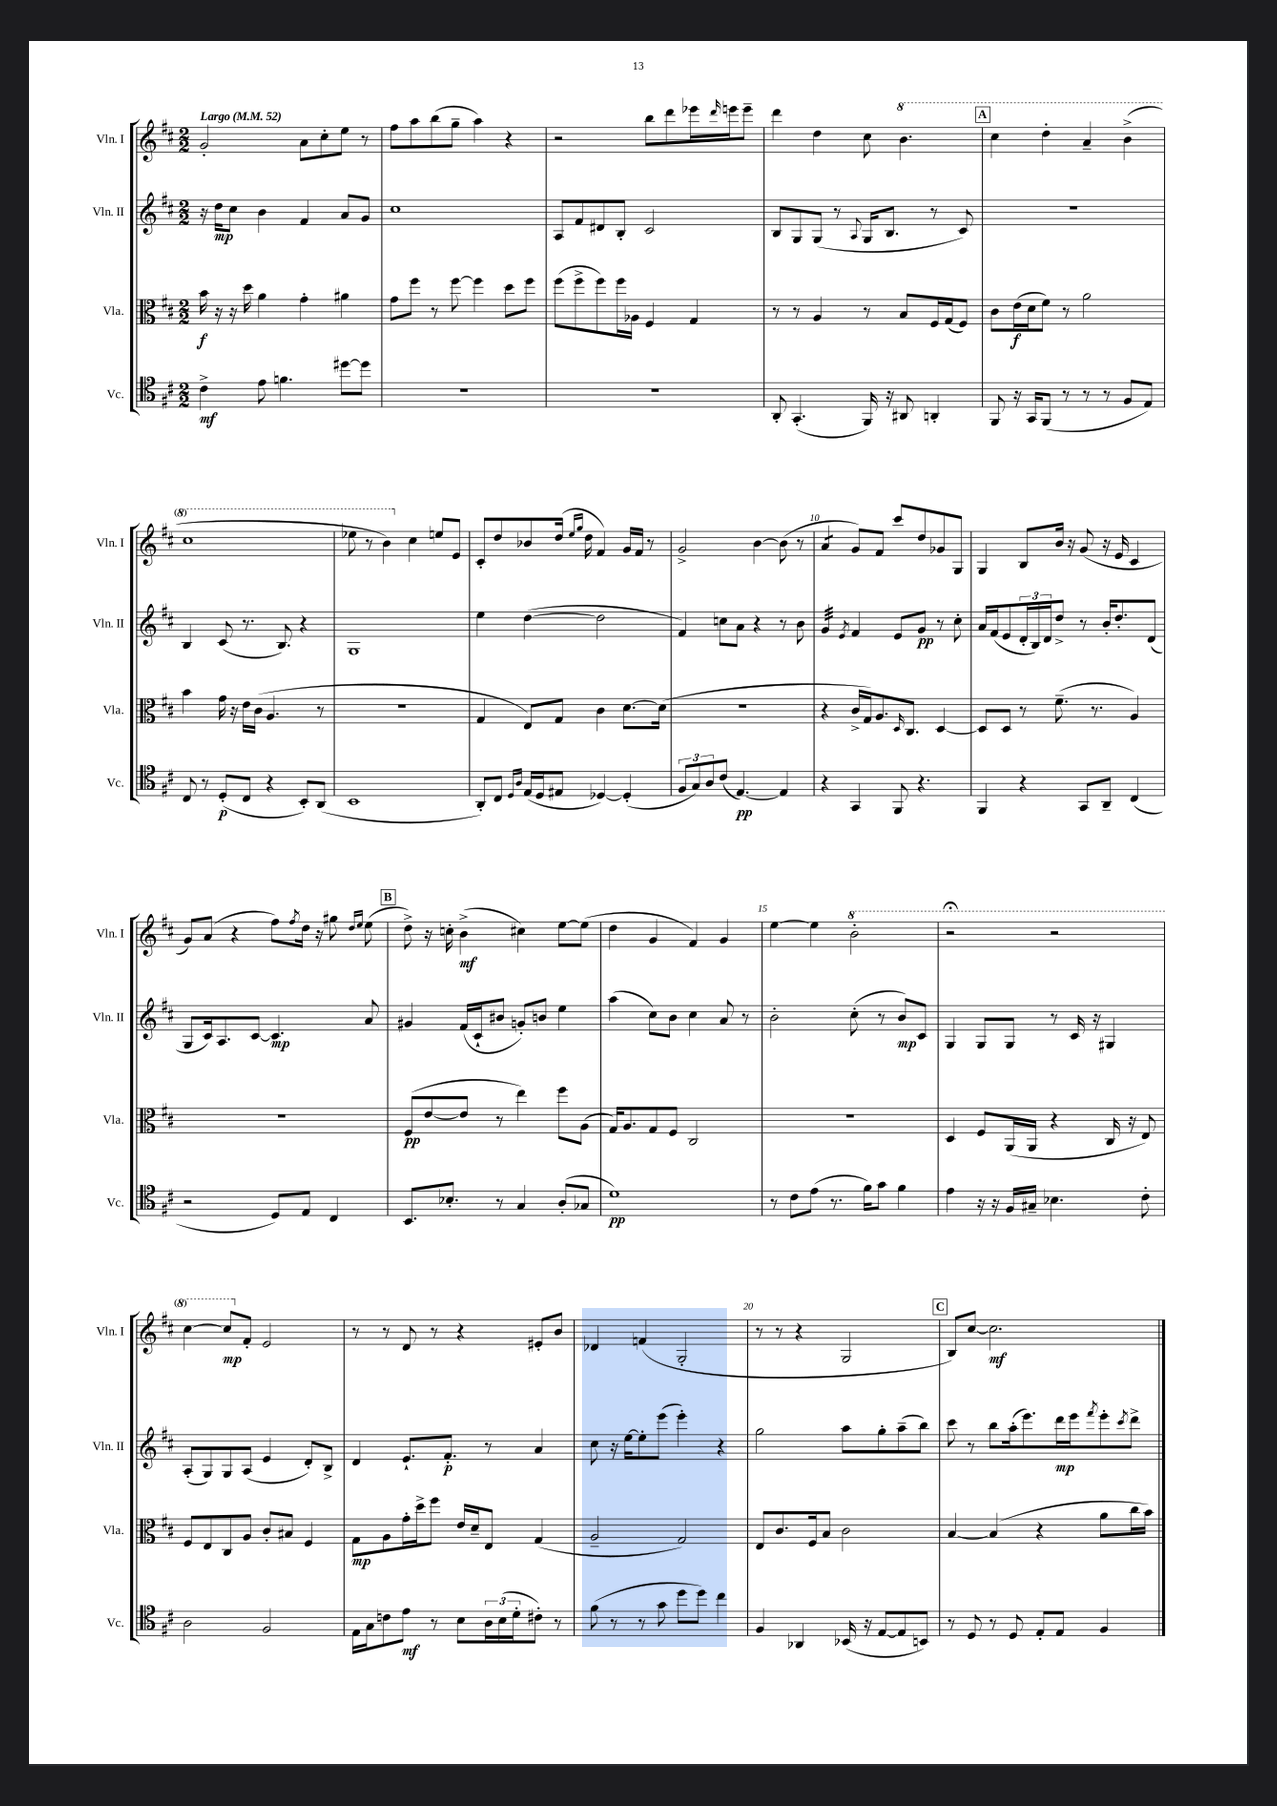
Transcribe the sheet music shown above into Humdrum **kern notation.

**kern	**dynam	**kern	**dynam	**kern	**dynam	**kern	**dynam
*part4	*part4	*part3	*part3	*part2	*part2	*part1	*part1
*staff4	*staff4	*staff3	*staff3	*staff2	*staff2	*staff1	*staff1
*I"Vc.	*	*I"Vla.	*	*I"Vln. II	*	*I"Vln. I	*
*I'Vc.	*	*I'Vla.	*	*I'Vln. II	*	*I'Vln. I	*
*clefC4	*	*clefC3	*	*clefG2	*	*clefG2	*
*k[f#c#]	*	*k[f#c#]	*	*k[f#c#]	*	*k[f#c#]	*
*M2/2	*	*M2/2	*	*M2/2	*	*M2/2	*
*MM52	*	*MM52	*	*MM52	*	*MM52	*
=1	=1	=1	=1	=1	=1	=1	=1
!	!	!	!	!	!	!LO:TX:a:B:t=Largo	!
4c#^\	mf	16b\	f	16r	.	2g'/	.
.	.	16r	.	16dd\KL	mp	.	.
.	.	16r	.	8cc#\J	.	.	.
.	.	16dd\	.	.	.	.	.
8e\	.	4a\	.	4b\	.	.	.
4.fn\	.	.	.	.	.	.	.
.	.	4g'\	.	4f#/	.	8a\L	.
.	.	.	.	.	.	8cc#'\	.
[8dd#X\L	.	4a#X\	.	8a/L	.	8ee\J	.
8dd#\J]	.	.	.	8g/J	.	8r	.
=2	=2	=2	=2	=2	=2	=2	=2
1r	.	8g\L	.	1cc#	.	8ff#\L	.
.	.	8ff#\J	.	.	.	8aa\	.
.	.	8r	.	.	.	(8bb\	.
.	.	[8ff#\	.	.	.	8gg~\J	.
.	.	4ff#\]	.	.	.	4aa\)	.
.	.	8dd\L	.	.	.	4r	.
.	.	8ff#\J	.	.	.	.	.
=3	=3	=3	=3	=3	=3	=3	=3
1r	.	(8ff#\L	.	8A/L	.	2r	.
.	.	8ff#^\	.	8f#/	.	.	.
.	.	8ff#\)	.	8d#X/	.	.	.
.	.	16ff#\L	.	8B'/J	.	.	.
.	.	16A-X\JJ	.	.	.	.	.
.	.	4F#/	.	2c#/	.	8bb\L	.
.	.	.	.	.	.	8ddd\	.
.	.	4G/	.	.	.	16eee-X\L	.
.	.	.	.	.	.	16qqddd/	.
.	.	.	.	.	.	16eeen\J	.
.	.	.	.	.	.	8eee~\J	.
=4	=4	=4	=4	=4	=4	=4	=4
8AA'/	.	8r	.	8B/L	.	4ddd\	.
(4.GG'/	.	8r	.	8G/	.	.	.
.	.	4A/	.	(8G/J	.	4dd\	.
.	.	.	.	8r	.	.	.
.	.	.	.	8qqA/	.	.	.
16FF#/)	.	8r	.	16G/KL	.	8cc#\	.
16r	.	.	.	8.B/J	.	.	.
*	*	*	*	*	*	*8va	*
8AA#X/	.	8B/L	.	.	.	4.bb\	.
4AAn'/	.	16F#/L	.	8r	.	.	.
.	.	(16G/J	.	.	.	.	.
.	.	8F#/J)	.	8c#/)	.	.	.
!!LO:REH:place=s1:t=A
=5	=5	=5	=5	=5	=5	=5	=5
8FF#/	.	8c#\L	.	1r	.	4ccc#\	.
16r	.	(16e\L	f	.	.	.	.
16GG/KL	.	16d\J	.	.	.	.	.
(8FF#/J	.	8f#\J)	.	.	.	4ddd'\	.
8r	.	8r	.	.	.	.	.
8r	.	2a\	.	.	.	4aa~/	.
8r	.	.	.	.	.	.	.
8F#/L	.	.	.	.	.	(4bb^\	.
8E/J)	.	.	.	.	.	.	.
!!LO:LB:g=z
=6	=6	=6	=6	=6	=6	=6	=6
8C#/	.	4b\	.	4B/	.	1ccc#	.
8r	.	.	.	.	.	.	.
(8D'/L	p	16g\	.	(8c#/	.	.	.
.	.	16r	.	.	.	.	.
8C#/J	.	16e\LL	.	8.r	.	.	.
.	.	(16c#\JJ	.	.	.	.	.
4r	.	4.A/	.	.	.	.	.
.	.	.	.	8.B/)	.	.	.
8BB'/L)	.	.	.	4r	.	.	.
(8AA/J	.	8r	.	.	.	.	.
=7	=7	=7	=7	=7	=7	=7	=7
1BB	.	1r	.	1G	.	8eee-X\	.
.	.	.	.	.	.	8r	.
.	.	.	.	.	.	4bb\)	.
*	*	*	*	*	*	*X8va	*
.	.	.	.	.	.	4cc#\	.
.	.	.	.	.	.	8een/L	.
.	.	.	.	.	.	8e/J	.
=8	=8	=8	=8	=8	=8	=8	=8
8AA'/L)	.	4G/	.	4ee\	.	8c#'/L	.
8C#/J	.	.	.	.	.	8dd/	.
16qqD/LL	.	.	.	.	.	.	.
16qqA/JJ	.	.	.	.	.	.	.
(16E/LL	.	8E/L)	.	([4dd\	.	8b-X/	.
16D/J	.	.	.	.	.	.	.
8E#X/J	.	8G/J	.	.	.	(16dd/Jk	.
.	.	.	.	.	.	16qqee/LL	.
.	.	.	.	.	.	16qqgg/JJ	.
.	.	.	.	.	.	16dd\	.
[4D-X/)	.	4c#\	.	2dd\]	.	4f#/)	.
(4D-'/]	.	[8.d\L	.	.	.	16g/LL	.
.	.	.	.	.	.	16f#/JJ	.
.	.	.	.	.	.	8r	.
.	.	(16d\Jk]	.	.	.	.	.
=9	=9	=9	=9	=9	=9	=9	=9
12F#/L	.	1r	.	4f#/)	.	2g^/	.
12G/)	.	.	.	.	.	.	.
12A/	.	.	.	.	.	.	.
(8c#/J	.	.	.	8ccn\L	.	.	.
[4.E/)	pp	.	.	8a\J	.	.	.
.	.	.	.	4r	.	[4b\	.
4E/]	.	.	.	8r	.	(8b\]	.
.	.	.	.	8b\	.	8r	.
=10	=10	=10	=10	=10	=10	=10	=10
*	*	*	*	*tremolo	*	*	*
*	*	*	*	*	*	*tremolo	*
4r	.	4r	.	32g/LLL	.	8a/L	.
.	.	.	.	32g/	.	.	.
.	.	.	.	32g/	.	.	.
.	.	.	.	32g/	.	.	.
.	.	.	.	32g/	.	8a/J	.
*	*	*	*	*	*	*Xtremolo	*
.	.	.	.	32g/	.	.	.
.	.	.	.	32g/	.	.	.
.	.	.	.	32g/JJJ	.	.	.
*	*	*	*	*Xtremolo	*	*	*
.	.	.	.	8qe/	.	.	.
4GG/	.	16c#^/LL	.	4f#/	.	8g/L)	.
.	.	16G/J)	.	.	.	.	.
.	.	8.A/	.	.	.	8f#/J	.
8FF#/	.	.	.	8e/L	.	8ccc#/L	.
.	.	16qqD/	.	.	.	.	.
.	.	8.C#/J	.	.	.	.	.
4.r	.	.	.	8g/J	pp	8dd/	.
.	.	[4D/	.	8r	.	8g-X/	.
.	.	.	.	8cc#'\	.	8G/J	.
=11	=11	=11	=11	=11	=11	=11	=11
4FF#/	.	8D/L]	.	16a/LL	.	4G/	.
.	.	.	.	(16f#/J	.	.	.
.	.	8D/J	.	8e/	.	.	.
4r	.	8r	.	24d'/L	.	8B/L	.
.	.	.	.	24B/)	.	.	.
.	.	.	.	24d/J	.	.	.
.	.	(8.f#~\	.	8dd^/J	.	16b/Jk	.
.	.	.	.	.	.	16r	.
8GG/L	.	.	.	8r	.	(8g/	.
.	.	8.r	.	.	.	.	.
8AA~/J	.	.	.	16b'/KL	.	16r	.
.	.	.	.	8.dd'/	.	16e/	.
(4C#/	.	4A/)	.	.	.	4c#/	.
.	.	.	.	(8d/J	.	.	.
!!LO:LB:g=z
=12	=12	=12	=12	=12	=12	=12	=12
2r	.	1r	.	8G/L	.	8g/L)	.
.	.	.	.	16c#/k)	.	(8a/J	.
.	.	.	.	8.A/	.	.	.
.	.	.	.	.	.	4r	.
.	.	.	.	[8c#/J	.	.	.
8D/L)	.	.	.	4.c#/]	mp	8ff#\L)	.
.	.	.	.	.	.	8qff#/	.
8E/J	.	.	.	.	.	16dd\Jk	.
.	.	.	.	.	.	16r	.
4C#/	.	.	.	.	.	8gg#X\	.
.	.	.	.	.	.	16qqdd/LL	.
.	.	.	.	.	.	16qqee/JJ	.
.	.	.	.	8a/	.	(8ee\	.
!!LO:REH:place=s1:t=B
=13	=13	=13	=13	=13	=13	=13	=13
8.BB/L	.	(8F#/L	pp	4g#X/	.	8dd^\)	.
.	.	[8e/	.	.	.	16r	.
8.B-X'/J	.	.	.	.	.	16ccn'\	.
.	.	8e/J]	.	(16f#/LL	.	(4b^\	mf
.	.	.	.	16c#`/J	.	.	.
8r	.	8r	.	8b#X/J	.	.	.
4G/	.	4ee\)	.	8gn'/L)	.	4cc#X\)	.
.	.	.	.	8bn/J	.	.	.
(8A'/L	.	8ff#\L	.	4ee\	.	[8ee\L	.
8G-X/J	.	(8A\J	.	.	.	(8ee\J]	.
=14	=14	=14	=14	=14	=14	=14	=14
1d)	pp	16G/KL)	.	(4aa\	.	4dd\	.
.	.	8.A/	.	.	.	.	.
.	.	8G/	.	8cc#\L)	.	4g/	.
.	.	8F#/J	.	8b\J	.	.	.
.	.	2C#/	.	4cc#\	.	4f#/)	.
.	.	.	.	8a/	.	4g/	.
.	.	.	.	8r	.	.	.
=15	=15	=15	=15	=15	=15	=15	=15
8r	.	1r	.	2b'\	.	[4ee\	.
8c#\L	.	.	.	.	.	.	.
(8e\J	.	.	.	.	.	4ee\]	.
8.r	.	.	.	.	.	.	.
*	*	*	*	*	*	*8va	*
.	.	.	.	(8cc#'\	.	2bb'\	.
16f#\KL)	.	.	.	.	.	.	.
8g\J	.	.	.	8r	.	.	.
4f#\	.	.	.	8b/L)	mp	.	.
.	.	.	.	8c#/J	.	.	.
=16	=16	=16	=16	=16	=16	=16	=16
4e\	.	4D/	.	4G/	.	2r;<	.
16r	.	8F#/L	.	8G/L	.	.	.
16r	.	.	.	.	.	.	.
16F#/LL	.	(16AA/L	.	8G/J	.	.	.
16G#X~/JJ	.	16AA/JJ	.	.	.	.	.
4.B-X\	.	4r	.	8r	.	2r	.
.	.	.	.	16c#/	.	.	.
.	.	.	.	16r	.	.	.
.	.	16C#/	.	4G#X/	.	.	.
.	.	16r	.	.	.	.	.
8c#'\	.	8E/)	.	.	.	.	.
!!LO:LB:g=z
=17	=17	=17	=17	=17	=17	=17	=17
2A\	.	8F#/L	.	(8A'/L	.	[4ccc#\	.
.	.	8E/	.	8G/)	.	.	.
.	.	8C#/	.	8G/	.	8ccc#/L]	mp
*	*	*	*	*	*	*X8va	*
.	.	8A/J	.	(8A/J	.	8f#'/J	.
2F#/	.	8c#'/L	.	4e/	.	2e/	.
.	.	8B#X/J	.	.	.	.	.
.	.	4F#/	.	8d'/L)	.	.	.
.	.	.	.	8B^/J	.	.	.
=18	=18	=18	=18	=18	=18	=18	=18
16E\LL	.	8G\L	mp	4d/	.	8r	.
16G\J	.	.	.	.	.	.	.
8cn\	.	8A\	.	.	.	8r	.
8e\J	mf	16g'\L	.	8.e`/L	.	8d/	.
.	.	16dd^\J	.	.	.	.	.
8r	.	8ff#\J	.	.	.	8r	.
.	.	.	.	8.f#'/J	p	.	.
8B\L	.	16e/LL	.	.	.	4r	.
.	.	16d~/J	.	.	.	.	.
24A\L	.	8E/J	.	8r	.	.	.
(24B\	.	.	.	.	.	.	.
24d'\J	.	.	.	.	.	.	.
8c#X'\J)	.	(4G/	.	4a/	.	8e#X'/L	.
8r	.	.	.	.	.	8b/J	.
=19	=19	=19	=19	=19	=19	=19	=19
(8f#\	.	2A~/	.	8cc#\	.	4d-X/	.
8r	.	.	.	16r	.	.	.
.	.	.	.	[16ee\KL	.	.	.
8r	.	.	.	8ee'\]	.	(4fn/	.
8g\	.	.	.	(8eee\J	.	.	.
8dd\L	.	2G/)	.	4eee'\)	.	2G'/	.
8dd\J)	.	.	.	.	.	.	.
4cc#\	.	.	.	4r	.	.	.
=20	=20	=20	=20	=20	=20	=20	=20
4F#/	.	8E/L	.	2gg\	.	8r	.
.	.	8.c#/	.	.	.	8r	.
4AA-X/	.	.	.	.	.	4r	.
.	.	16F#/k	.	.	.	.	.
.	.	8B/J	.	.	.	.	.
(16BB-X/	.	2c#\	.	8aa\L	.	2G/	.
16r	.	.	.	.	.	.	.
[8E/L	.	.	.	8gg'\	.	.	.
8E/]	.	.	.	(8aa~\	.	.	.
8BBn/J)	.	.	.	8bb\J)	.	.	.
!!LO:REH:place=s1:t=C
=21	=21	=21	=21	=21	=21	=21	=21
8r	.	[4B/	.	8ccc#\	.	8B/L)	.
8D/	.	.	.	8r	.	[8cc#/J	.
8r	.	(4B/]	.	8bb\L	.	2.cc#\]	mf
8D/	.	.	.	(16aa'\k	.	.	.
.	.	.	.	8.eee\)	.	.	.
8E'/L	.	4r	.	.	.	.	.
8E/J	.	.	.	16ddd\L	mp	.	.
.	.	.	.	16eee\J	.	.	.
.	.	.	.	8qfff#/	.	.	.
4F#/	.	8a\L	.	8eee'\	.	.	.
.	.	.	.	8qccc#/	.	.	.
.	.	16cc#\L	.	8ddd^\J	.	.	.
.	.	16b\JJ)	.	.	.	.	.
==	==	==	==	==	==	==	==
*-	*-	*-	*-	*-	*-	*-	*-
